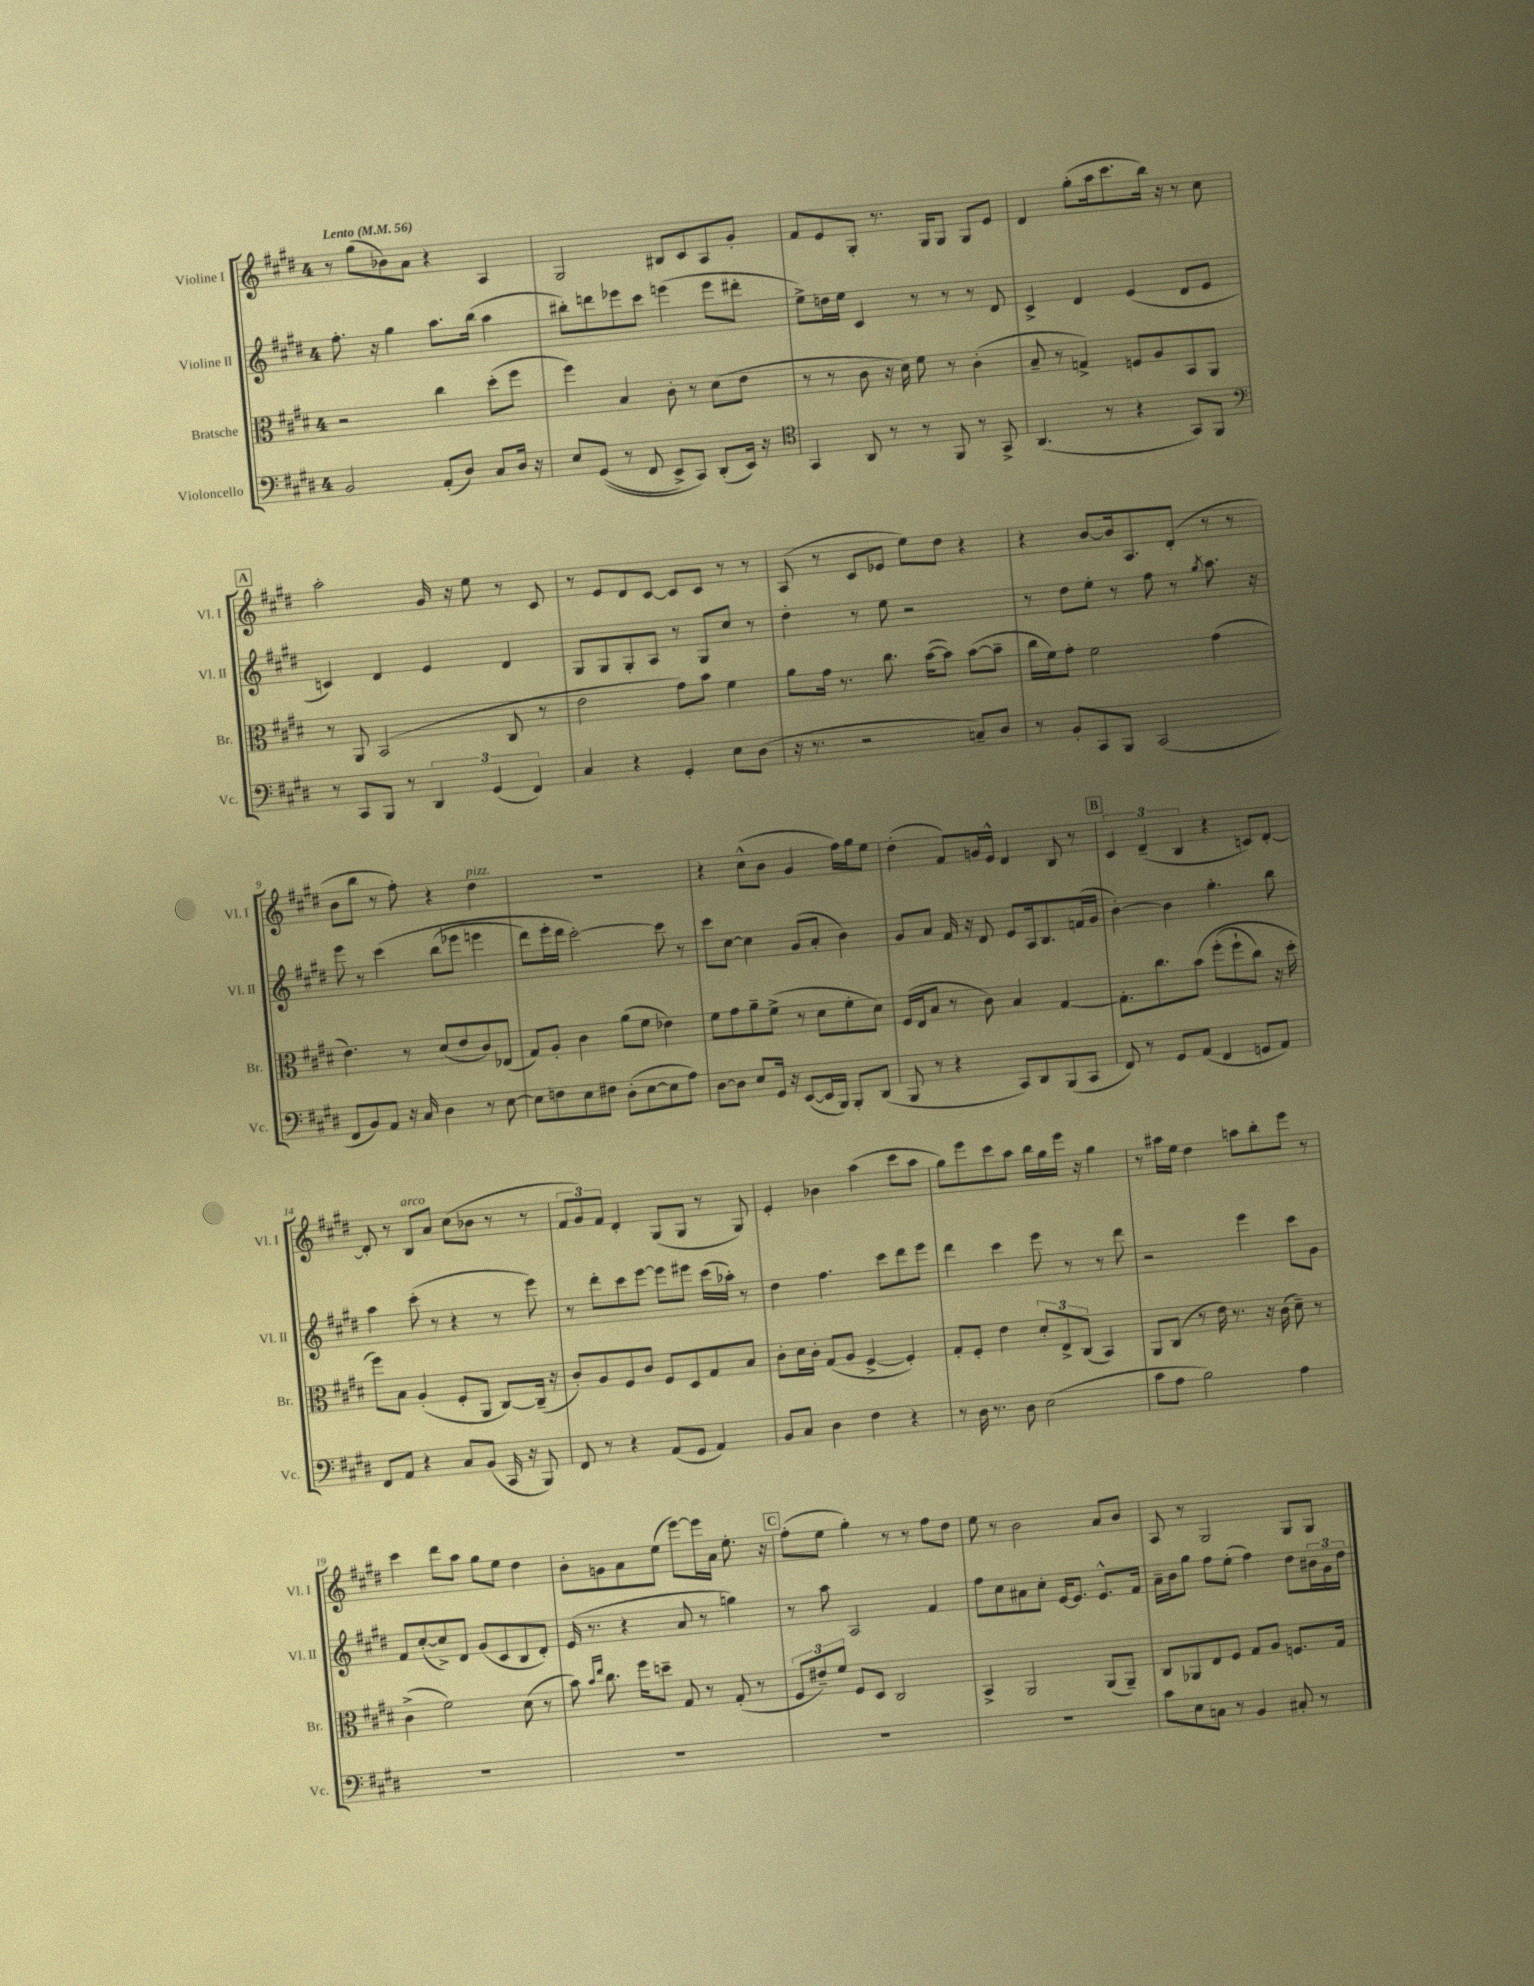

**kern	**kern	**kern	**kern
*staff4	*staff3	*staff2	*staff1
*clefF4	*clefC3	*clefG2	*clefG2
*k[f#c#g#d#]	*k[f#c#g#d#]	*k[f#c#g#d#]	*k[f#c#g#d#]
*M4/4	*M4/4	*M4/4	*M4/4
*MM56	*MM56	*MM56	*MM56
2BB/	2r	8.ff#'\	8r
.	.	.	(8gg#\L
.	.	16r	.
.	.	4gg#\	8b-\)
.	.	.	8a\J
(8AA'/L	4cc#\	8.aa\L	4r
8D#/J)	.	.	.
.	.	(16bb\Jk	.
8C#/L	(8dd#'\L	4aa\	4A/
16D#/Jk	8ff#\J	.	.
16r	.	.	.
=	=	=	=
8E/L	4ff#\)	8bb#'\L)	2G#/
&((8GG#/J	.	8ddd\	.
8r	4B/	8eee-\	.
8FF#/	.	8ccc#\J	.
8EE^/L)	8c#'\	(4eee\	8B#/L
8CC#/J&)	8r	.	8c#/
(8DD#'/L	(8d#\L	8eee\L	8A/
16EE/Jk)	8e\J	8ddd#'\J	8g#'/J
16r	.	.	.
=	=	=	=
*clefC4	*	*	*
4GG#/	8r	8ee^\L)	8f#/L
.	8r	16dd\L	8e/
.	.	16ee\JJ	.
8AA/	8c#\	4c#/	8G#'/J
8r	16r	.	8.r
.	16d#\)	.	.
8r	8f#\	8r	.
.	.	.	16G#/LK
8FF#/	8r	8r	8G#/J
8r	(4c#'\	8r	8G#/L
8GG#^/	.	8d#/	8e/J
=	=	=	=
(4.AA/	8B~/	4c#^/	4d#/
.	8r	.	.
.	4G^/)	4d#/	(8gg#'\L
8r	.	.	16aa\k
.	.	.	8.ccc#\
4r	8F/L	(4e/	.
.	8A/	.	16bb\Jk)
.	.	.	16r
8GG#/L)	8BB/	8d#/L	8r
8FF#/J	8AA/J	8e/J	8cc#\
=	=	=	=
*clefF4	*	*	*
8r	8r	4c/)	2aa'\
8CC#/L	8AA/	.	.
8BBB/J	(2BB/	4d#/	.
8r	.	.	.
6DD#/	.	4e/	16g#/
.	.	.	16r
.	.	.	8ee\
(6GG#/	.	.	.
.	8C#/	4d#/	8r
6FF#/)	.	.	.
.	8r	.	8c#/
=	=	=	=
4C#/	2e\	8G#/L	8r
.	.	8G#/	8e/L
4r	.	8G#'/	8d#/
.	.	8A/J	[8c#/J
4GG#'/	8g#\L)	8r	8c#/]L
.	8b\J	8G#/L	8c#/J
8E\L	4f#\	8cc#/J	8r
(8D#\J	.	8r	8r
=	=	=	=
16r	8a\L	4dd#'\	(8A/
8.r	.	.	.
.	16g#\Jk	.	8r
.	8.r	.	.
2r	.	8r	8c#/L
.	8.cc#\	8ee\	8e-/J
.	.	2r	8ee\L)
.	([16b\LK	.	.
.	8b\]J)	.	8dd#\J
8C~/L)	([8b\L	.	4r
8D#/J	8b~\]J	.	.
=	=	=	=
8r	16cc#\LL	8r	4r
.	16f#\J)	.	.
8BB'/L	8g#'\J	8dd#\L	.
8CC#/	2f#\	8ee'\J	[8b/L
8BBB/J	.	8r	16b/]k
.	.	.	8.A/
(2CC#/	.	8ff#\	.
.	.	8r	(8d#'/J
.	.	8qgg#/	.
.	(4g#\	8.aa\	8r
.	.	.	8r
.	.	16r	.
=	=	=	=
8FF#/L	4.e\)	8eee\	8b\L
8BB/)	.	8r	8bb\J
8AA/J	.	&(4ccc#\	8r
16r	8r	.	8ff#'\)
16C#/	.	.	.
4D#\	(8d#/L	(8bb\L	4r
.	8e/	8eee-\J	.
8r	8c#/)	4eee\	4dd#\
[8E\	(8E-/J	.	.
=	=	=	=
8E\]L	8G#/L)	8ddd#\L)	1r
8F\	8A'/J	16eee'\L	.
.	.	16ddd#\JJ	.
8E\	4c#\	[2ccc#'\&)	.
8F#\J	.	.	.
(8D#'\L	(8a\L	.	.
[8E\	8f#\J	.	.
8E\]	4e-\)	8ccc#\]	.
8A\J)	.	8r	.
=	=	=	=
[8D#\L	8f#\L	8ccc#\L	4r
8D#\]J	8g#\	[8cc#\J	.
8E/L	8a~\	4cc#\]	(8cc#^^\L
16GG#/Jk	(8f#^\J	.	8b\J
16r	.	.	.
([8EE/L	8r	(8g#/L	4g#/
16EE/]L	8d#\L	8a'/J	.
16BBB/JJ)	.	.	.
8BBB'/L	8f#'\	4b\)	16ff#\LL)
.	.	.	16gg#\J
(8DD#/J	8d#\J)	.	8ee\J
=	=	=	=
8BBB/	(16F#/LL	8g#/L	(4dd#'\
.	16E/J	.	.
8r	8B/J	8a/J	.
4r	8r	16f#/	8f#/L)
.	.	16r	.
.	8c#\)	8d#/	16g/L
.	.	.	16e^^/JJ
8CC#/L)	4B/	8e/L	4d#/
8DD#/	.	16A/k	.
.	.	8.B/	.
(8BBB/	[4G#/	.	8B/
8CC#/J	.	(16f/L	8r
.	.	16g#/JJ	.
=	=	=	=
8FF#/)	8.G#'\]L	[4b'\)	6c#/
8r	.	.	.
.	.	.	(6d#~/
.	8.cc#\	.	.
8GG#/L	.	4b\]	.
.	.	.	6B/
(8AA/J	&(8b\J	.	.
4FF#/	(8ff#'\L	4.gg#'\	4r
.	8ff#`\	.	.
8GG/L	8cc#\J)	.	8c/L)
8AA/J)	16r	8bb\	[8d#'/J
.	16dd#'\	.	.
=	=	=	=
8FF#/L	8ff#\L&)	4aa\	8d#'/]
8AA/J	8B\J	.	8r
4r	(4A'/	(8ccc#'\	8B/L
.	.	8r	8a/J
8C#/L	8F#'/L	4r	(8cc#\L
(8BB/J	8AA/J	.	8b-\J
16CC#/	[8C#/L)	8r	8r
16r	.	.	.
8BBB/)	(16C#~/]Jk	8eee\)	8r
.	16r	.	.
=	=	=	=
8FF#/	8c#'/L)	8r	12f#/L
.	.	.	12g#/)
8r	8A/	8ddd#'\L	.
.	.	.	12f#/J
4r	8F#/	8ccc#\	4d#'/
.	8c#/J	[8eee\J	.
(8AA/L	8F#/L	8eee\]L	(8G#/L
8GG#/J	8D#/	8eee#\J	8G#/J
4AA/)	8G#/	(16ccc#\LL	8r
.	.	16aa-'\JJ)	.
.	8B/J	8r	8G#/)
=	=	=	=
8BB/L	8c#'\L	4dd#\	4e'/
8C#/J	16d#\L	.	.
.	16c#'\JJ	.	.
4D#\	(8G#/L	4.ff#\	4b-\
.	8A/J	.	.
4F#\	[4F#^/	.	(4aa\
.	.	8ccc#\L	.
4r	4F#'/])	8ddd#\	8ccc#\L
.	.	8eee\J	8aa\J
=	=	=	=
8r	8G#'/L	4ddd#\	8gg#\L)
16D#\	8F#'/J	.	8eee\
8.r	.	.	.
.	4e\	4ccc#\	8ccc#\
8D#\	.	.	8aa\J
(2E\	12d#'/L	8eee\	16bb\LL
.	.	.	16gg#\
.	12E^/	.	.
.	.	8r	16eee\JJ
.	(12C#/J	.	.
.	.	.	16r
.	4BB/)	8r	4gg#\
.	.	8ddd#\	.
=	=	=	=
8c#\L	8AA/L	2r	8r
8A\J	(8C#/J	.	16aa#\LL
.	.	.	16ee\JJ
2B\)	8r	.	4dd#\
.	16e\)	.	.
.	8.r	.	.
.	.	4eee\	8aa\L
.	16r	.	8bb'\
.	(16c#\	.	.
4A\	8d#~\)	8ccc#\L	8eee\J
.	8r	8g#\J	8r
=	=	=	=
1r	(4c#^\	8f#/L	4ccc#\
.	.	([8cc#'/	.
.	2f#\)	8cc#^/])	8ddd#\L
.	.	8d#/J	8aa\J
.	.	(8g#/L	8gg#\L
.	.	8c#/	8ee\J
.	(8d#\	8B/	4dd#\
.	8r	8d#'/J)	.
=	=	=	=
1r	8b\)	(16e/	8b'\L
.	.	8.r	.
.	16qqb/LL	.	.
.	16qqee/JJ	.	.
.	8.cc#\	.	8g\
.	.	4r	8a\
.	16ff#\LK	.	.
.	8dd~\J	.	(8ee\J
.	8G#/	8a/	[8eee\L)
.	8r	8r	16eee\]L
.	.	.	16a\JJ
.	(8G#'/	4gg\)	8.ee'\
.	8r	.	.
.	.	.	16r
=	=	=	=
1r	12F#/L	8r	(8ff#'\L
.	12e#~/)	.	.
.	.	8aa\	8ee\J
.	12f#/J	.	.
.	8F#/L	2A/	4gg#'\)
.	8D#/J	.	.
.	2C#/	.	8r
.	.	.	8r
.	.	4f#/	8ff#\L
.	.	.	8dd#\J
=	=	=	=
1r	4BB^/	8ff#\L	8ee\
.	.	8cc#\	8r
.	2AA/	8a#\	2b\
.	.	8cc#'\J	.
.	.	[16e/LK	.
.	.	8.e/]J	.
.	(8AA/L	8.e^^/L	8a/L
.	8AA~/J)	.	8b/J
.	.	16f#/Jk	.
=	=	=	=
8c#\L	8C#/L	16a~\LL	8A/
.	.	16b\J	.
8E\	8AA-/	8gg#\J	8r
8C\J	8E/	8ff#\L	2G#/
8r	8F#/J	(8ee'\J	.
4BB/	8G#/L	4ff#\)	.
.	8A/J	.	.
8C#'/	8.F/L	8dd#\L	8G#/L
8r	.	24b#\L	8G#/J
.	.	24g#\	.
.	16G#/Jk	.	.
.	.	24dd#\JJ	.
==	==	==	==
*-	*-	*-	*-
